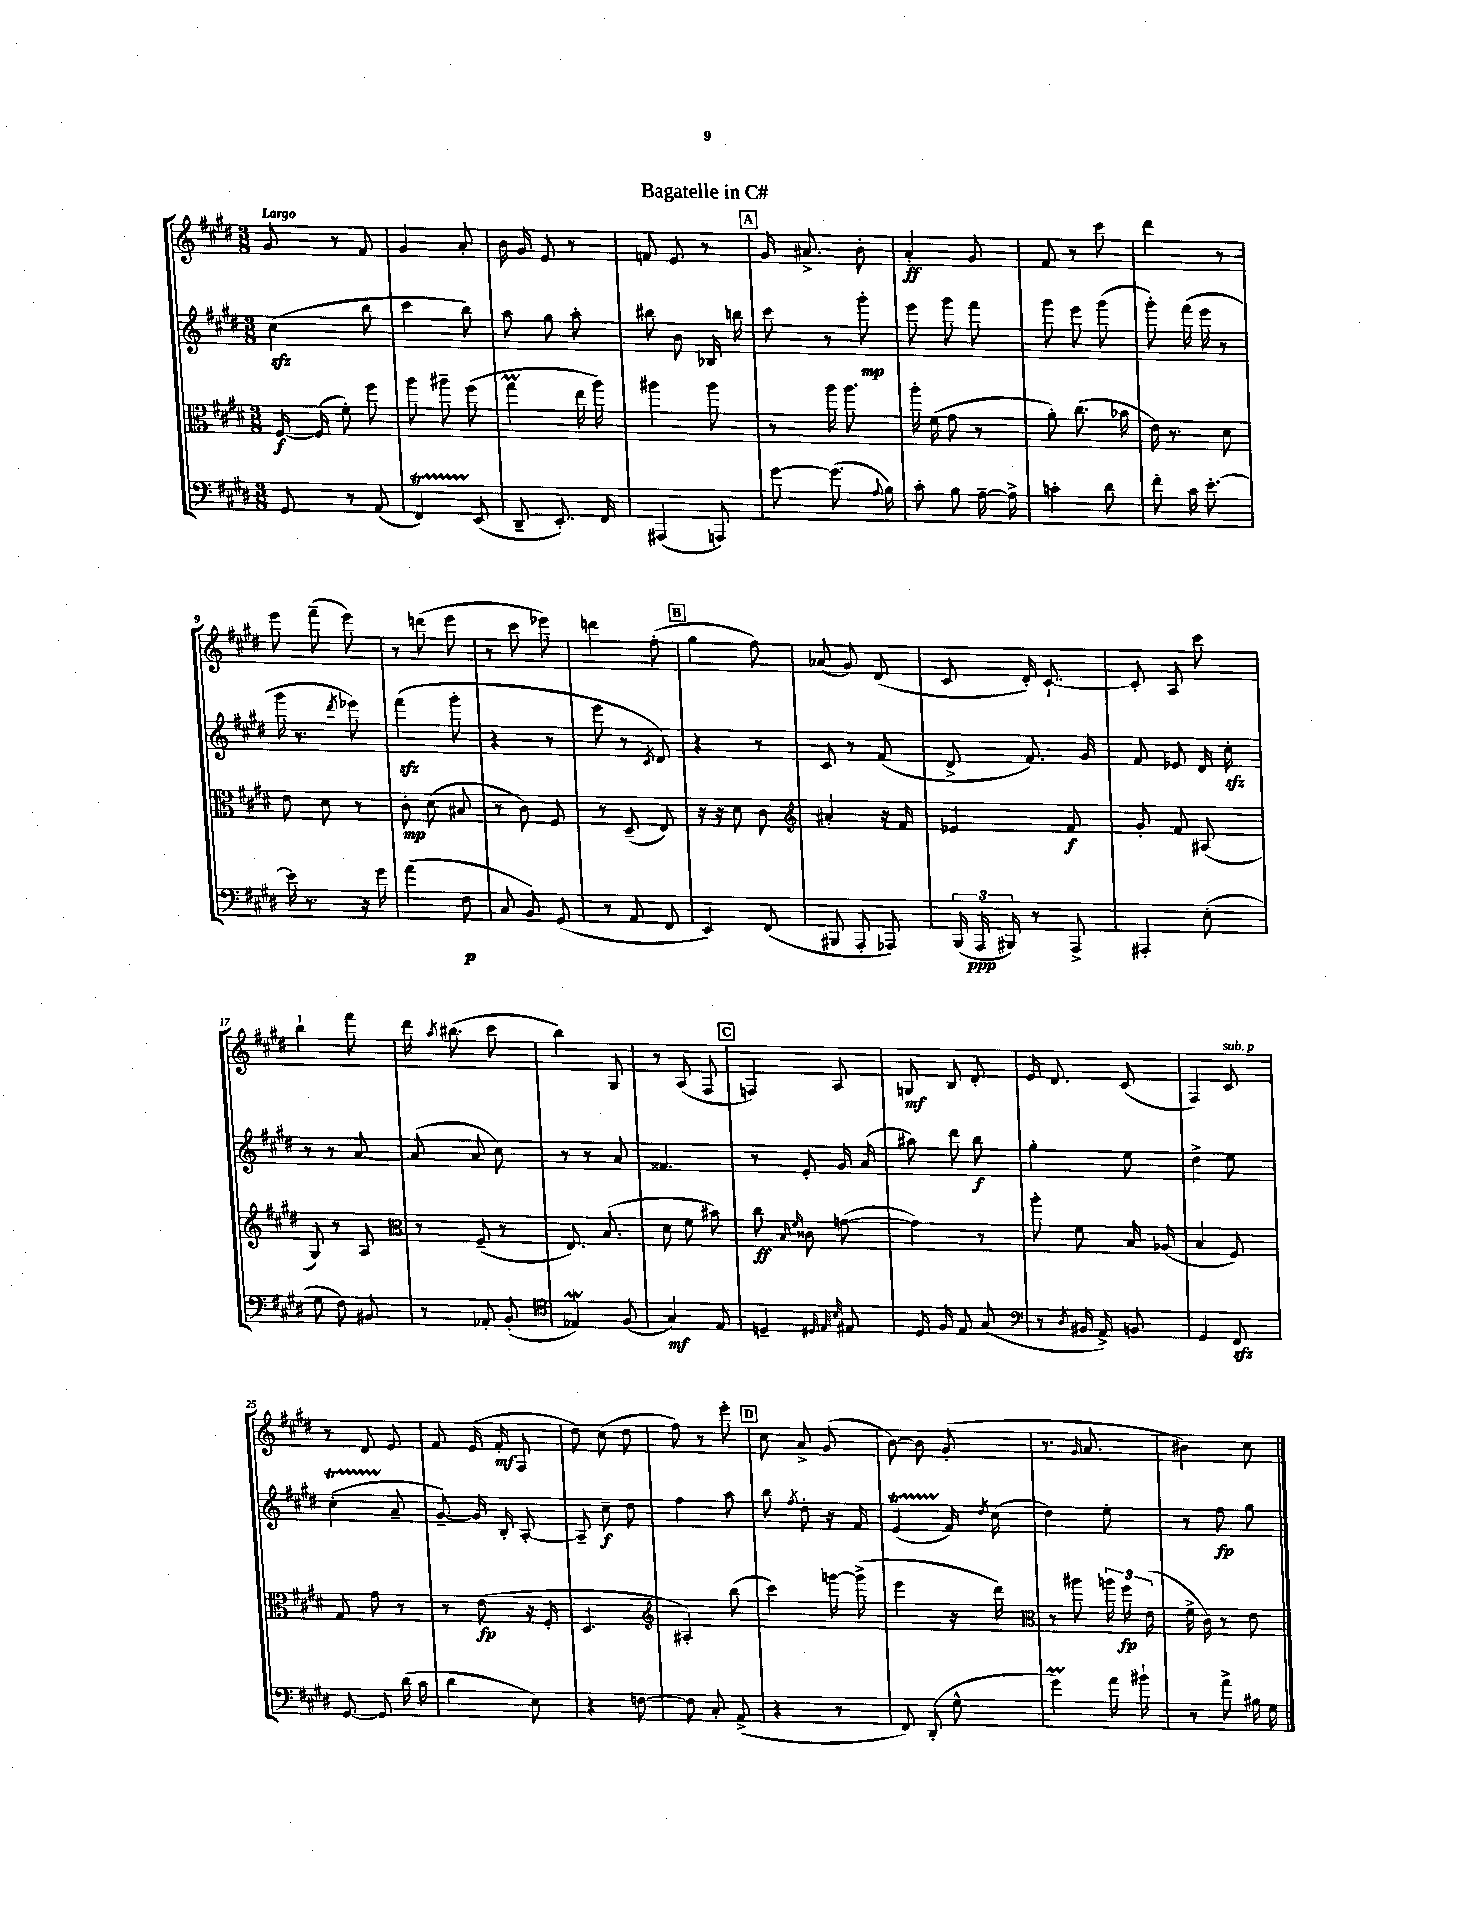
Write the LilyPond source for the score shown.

\header { title = "Bagatelle in C#" }
<<
\new StaffGroup <<
\new Staff = "s0" {
    \clef treble \key e \major \numericTimeSignature \time 3/8 \tempo "Largo"
    \autoBeamOff gis'8 r8 fis'8 |
    gis'4 a'8-. |
    b'16 gis'16 e'8 r8 |
    f'8 e'8 r8 |
    \mark \markup { \box "A" } gis'16 ais'8.-> b'8-. |
    a'4-.\ff gis'8 |
    fis'8 r8 cis'''8 |
    dis'''4 r8 |
    e'''8 fis'''8--( e'''8) |
    r8 d'''8( e'''8 |
    r8 cis'''8 ees'''8) |
    d'''4 fis''8-.( |
    \mark \markup { \box "B" } gis''4 fis''8) |
    aes'8( gis'8) dis'8( |
    cis'8 dis'16-.) cis'8.~-! |
    cis'8-. a8 cis'''8 |
    b''4-! fis'''8 |
    dis'''16 \acciaccatura { a''8 } bis''8.( cis'''8 |
    b''4) gis8 |
    r8 a8( fis8 |
    \mark \markup { \box "C" } f4) a8 |
    g8\mf b8 dis'8-. |
    e'16 dis'8. cis'8( |
    fis4) cis'8^\markup { \italic "sub. p" } |
    r8 dis'8 e'8 |
    fis'8 e'16( fis'16-.\mf fis8 |
    dis''8) cis''8( dis''8 |
    fis''8) r8 e'''8-. |
    \mark \markup { \box "D" } cis''8 a'8-> gis'8( |
    b'8~) b'8 gis'8-.( |
    r8. \grace { gis'16 } a'8. |
    bis'4) cis''8 \bar "|." |
}
\new Staff = "s1" {
    \clef treble \key e \major \numericTimeSignature \time 3/8
    \autoBeamOff cis''4\sfz( b''8 |
    cis'''4 b''8) |
    a''8 gis''8 a''8-. |
    bis''8 b'8 bes16 b''16 |
    \mark \markup { \box "A" } cis'''8 r8 gis'''8-.\mp |
    e'''8 gis'''8 fis'''8 |
    gis'''8 e'''8 gis'''8( |
    gis'''8-.) fis'''16( e'''16 r8 |
    gis'''16 r8. \acciaccatura { dis'''8 } ees'''8) |
    fis'''4\sfz( gis'''8-. |
    r4 r8 |
    e'''8 r8 \acciaccatura { cis'8 } dis'8) |
    \mark \markup { \box "B" } r4 r8 |
    cis'8 r8 fis'8( |
    dis'8-> fis'8.) gis'16 |
    fis'8 ees'8 dis'16 cis''16-.\sfz |
    r8 r8 a'8~ |
    a'8( a'8 cis''8) |
    r8 r8 a'8 |
    fisis'4. |
    \mark \markup { \box "C" } r8 e'8-. gis'16 a'16( |
    ais''8) dis'''8 b''8\f |
    gis''4-. e''8 |
    dis''4-> e''8 |
    cis''4-.\startTrillSpan( a'8--\stopTrillSpan |
    gis'8~--) gis'16 b16-. a8~-. |
    a8-- cis''8--\f dis''8 |
    fis''4 a''8 |
    \mark \markup { \box "D" } b''8 \acciaccatura { fis''8 } dis''8-. r16 fis'16 |
    e'4\startTrillSpan( fis'16\stopTrillSpan) \acciaccatura { dis''8 } cis''16( |
    dis''4) e''8-. |
    r8 fis''8\fp gis''8 \bar "|." |
}
\new Staff = "s2" {
    \clef alto \key e \major \numericTimeSignature \time 3/8
    \autoBeamOff fis16~\f fis16( fis'8-.) fis''8 |
    a''8 ais''8-- fis''8( |
    gis''4\prall e''16 a''16) |
    ais''4 ais''8 |
    \mark \markup { \box "A" } r8 a''16 a''8. |
    a''16-. fis'16( gis'8 r8 |
    a'8-.) cis''8.( bes'16 |
    e'16) r8. dis'8 |
    e'8 dis'8 r8 |
    cis'8-.\mp dis'8( bis8 |
    r8 cis'8) fis8 |
    r8 dis8--( e8) |
    \mark \markup { \box "B" } r16 r16 dis'8 cis'8 |
    \clef treble ais'4-. r16 fis'16 |
    ees'4 fis'8\f |
    gis'8-. fis'8 ais8( |
    gis8) r8 a8 |
    \clef alto r8 fis8--( r8 |
    e8.) b8.( |
    dis'8 fis'8 bis'8) |
    \mark \markup { \box "C" } cis''8\ff \grace { b16 fis'16 } cisis'8 g'8~( |
    g'4) r8 |
    a''8-. fis'8 b16 aes16( |
    b4 fis8) |
    gis8 gis'8 r8 |
    r8 e'8\fp( r16 fis16-. |
    dis4. |
    \clef treble ais4-.) b''8( |
    \mark \markup { \box "D" } cis'''4) g'''16~ g'''16->( |
    e'''4 r16 dis'''16) |
    \clef alto r8 ais''8 \tuplet 3/2 { a''16 fis''16\fp e'16( } |
    fis'16-> cis'16) r8 e'8 \bar "|." |
}
\new Staff = "s3" {
    \clef bass \key e \major \numericTimeSignature \time 3/8
    \autoBeamOff gis,8 r8 a,8( |
    fis,4\startTrillSpan) e,8\stopTrillSpan( |
    dis,8-- e,8.-.) fis,16 |
    ais,,4( a,,8) |
    \mark \markup { \box "A" } gis'8~ gis'8.( \appoggiatura { a8 } b16) |
    cis'8-. b8 a16~-- a16-> |
    c'4-. dis'8 |
    fis'8-. cis'16 e'8.~-. |
    e'16 r8. r16 gis'16 |
    a'4( fis8\p |
    cis8 b,8) gis,8( |
    r8 a,8 fis,8 |
    \mark \markup { \box "B" } e,4) fis,8( |
    bis,,8 a,,8-. aes,,8) |
    \tuplet 3/2 { b,,16( a,,16\ppp bis,,16) } r8 a,,8-> |
    ais,,4-. e8-.( |
    gis8 fis8) bis,8 |
    r8 aes,8-. b,8-.( |
    \clef tenor ees4\mordent) fis8( |
    gis4\mf) e8 |
    \mark \markup { \box "C" } d4-- \grace { dis32 e32 b32 } eis8 |
    dis16 fis16 e8 gis8( |
    \clef bass r8 \acciaccatura { dis8 } bis,16 a,16->) b,8 |
    gis,4 fis,8\sfz |
    gis,8~ gis,8 dis'16( cis'16 |
    dis'4 e8) |
    r4 f8~ |
    f8 cis8-. a,8->( |
    \mark \markup { \box "D" } r4 r8 |
    fis,8) dis,8-.( gis8-^ |
    gis'4\prall) a'16 bis'16-! |
    r8 a'8-> bis16 gis16 \bar "|." |
}
>>
>>
